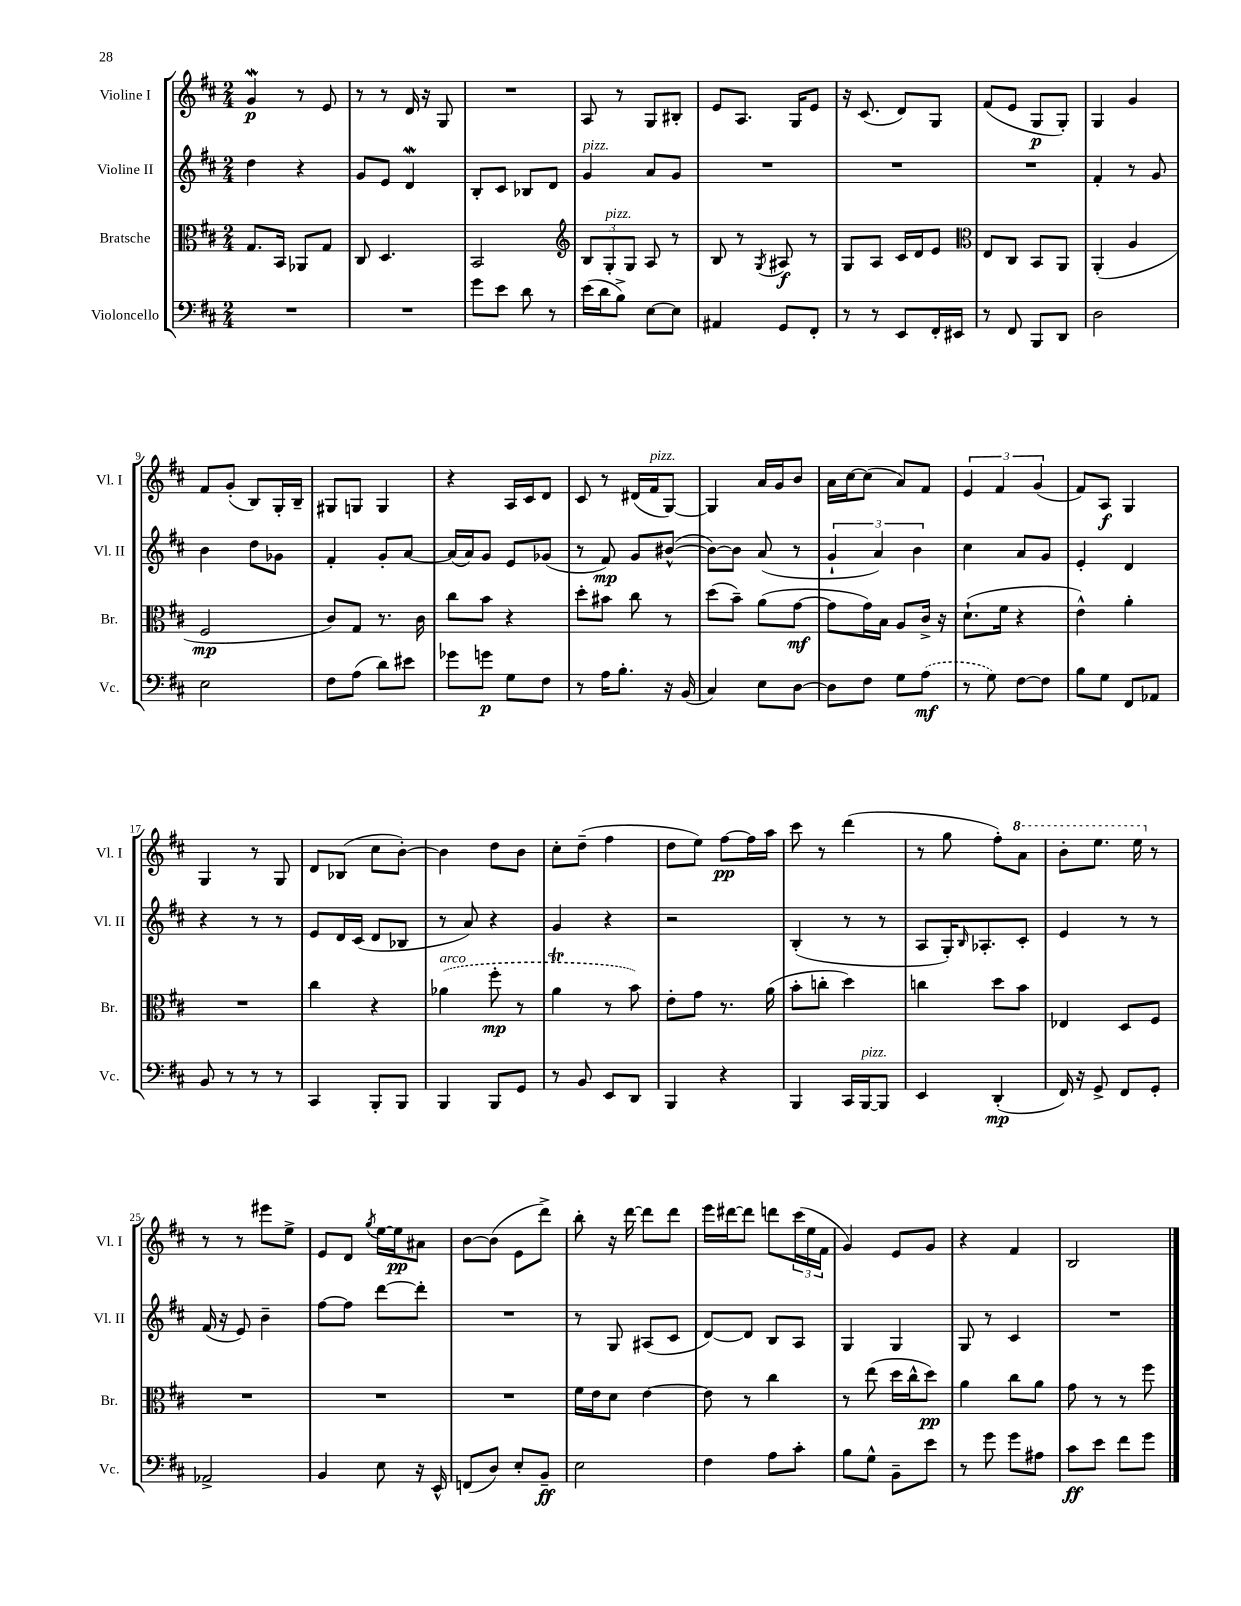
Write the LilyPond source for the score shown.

<<
\new StaffGroup <<
\new Staff = "s0" \with { instrumentName = "Violine I" shortInstrumentName = "Vl. I" } {
    \clef treble \key d \major \numericTimeSignature \time 2/4
    g'4\mordent\p r8 e'8 |
    r8 r8 d'16 r16 g8 |
    R2 |
    a8 r8 g8 bis8-. |
    e'8 a8. g16 e'8 |
    r16 cis'8.( d'8) g8 |
    fis'8( e'8 g8\p g8-.) |
    g4 g'4 |
    fis'8 g'8-.( b8) g16-. b16-- |
    gis8 g8 g4 |
    r4 a16 cis'16 d'8 |
    cis'8 r8 dis'16( fis'16^\markup { \italic "pizz." } g8~) |
    g4 a'16 g'16 b'8 |
    a'16 cis''16~ cis''8( a'8) fis'8 |
    \tuplet 3/2 { e'4 fis'4 g'4( } |
    fis'8) a8\f g4 |
    g4 r8 g8 |
    d'8 bes8( cis''8 b'8~-.) |
    b'4 d''8 b'8 |
    cis''8-. d''8--( fis''4 |
    d''8 e''8) fis''8~\pp fis''16 a''16 |
    cis'''8 r8 d'''4( |
    r8 g''8 fis''8-.) \ottava #1 a''8 |
    b''8-. e'''8. e'''16 \ottava #0 r8 |
    r8 r8 eis'''8 e''8-> |
    e'8 d'8 \acciaccatura { g''8 } e''16~ e''16\pp ais'8 |
    b'8~ b'8( e'8 d'''8->) |
    b''8-. r16 d'''16~ d'''8 d'''8 |
    e'''16 dis'''16~ dis'''8 d'''8 \tuplet 3/2 { cis'''16( e''16 fis'16 } |
    g'4) e'8 g'8 |
    r4 fis'4 |
    b2 \bar "|." |
}
\new Staff = "s1" \with { instrumentName = "Violine II" shortInstrumentName = "Vl. II" } {
    \clef treble \key d \major \numericTimeSignature \time 2/4
    d''4 r4 |
    g'8 e'8 d'4\mordent |
    b8-. cis'8 bes8 d'8 |
    g'4^\markup { \italic "pizz." } a'8 g'8 |
    R2 |
    R2 |
    R2 |
    fis'4-. r8 g'8 |
    b'4 d''8 ges'8 |
    fis'4-. g'8-. a'8~ |
    a'16( a'16) g'8 e'8 ges'8( |
    r8 fis'8\mp) g'8 bis'8~-^( |
    bis'8~) bis'8 a'8( r8 |
    \tuplet 3/2 { g'4-! a'4) b'4 } |
    cis''4 a'8 g'8 |
    e'4-. d'4 |
    r4 r8 r8 |
    e'8 d'16 cis'16( d'8 bes8 |
    r8 a'8) r4 |
    g'4 r4 |
    r2 |
    b4-.( r8 r8 |
    a8 g16-.) \grace { b16 } aes8.-. cis'8-. |
    e'4 r8 r8 |
    fis'16( r16 e'8) b'4-- |
    fis''8~ fis''8 d'''8~ d'''8-. |
    R2 |
    r8 g8 ais8( cis'8 |
    d'8~) d'8 b8 a8 |
    g4 g4 |
    g8 r8 cis'4 |
    R2 \bar "|." |
}
\new Staff = "s2" \with { instrumentName = "Bratsche" shortInstrumentName = "Br." } {
    \clef alto \key d \major \numericTimeSignature \time 2/4
    g8. b,16 aes,8 g8 |
    cis8 d4. |
    b,2 |
    \clef treble \tuplet 3/2 { b8 g8-.^\markup { \italic "pizz." } g8 } a8 r8 |
    b8 r8 \acciaccatura { g8 } ais8\f r8 |
    g8 a8 cis'16 d'16 e'8 |
    \clef alto e8 cis8 b,8 a,8 |
    a,4-.( a4 |
    fis2\mp |
    cis'8) g8 r8. cis'16 |
    cis''8 b'8 r4 |
    d''8-. bis'8 cis''8 r8 |
    d''8( b'8--) a'8( g'8~\mf |
    g'8 g'16) b16 a8 cis'16-> r16 |
    d'8.-!( fis'16 r4 |
    e'4-^) a'4-. |
    R2 |
    cis''4 r4 |
    \once \slurDashed aes'4^\markup { \italic "arco" }( fis''8-.\mp r8 |
    a'4\trill r8 b'8) |
    e'8-. g'8 r8. a'16( |
    b'8-. c''8-. d''4) |
    c''4 d''8 b'8 |
    ees4 d8 fis8 |
    R2 |
    R2 |
    R2 |
    fis'16 e'16 d'8 e'4~ |
    e'8 r8 cis''4 |
    r8 e''8( d''16 cis''16-^ d''8\pp) |
    a'4 cis''8 a'8 |
    g'8 r8 r8 fis''8 \bar "|." |
}
\new Staff = "s3" \with { instrumentName = "Violoncello" shortInstrumentName = "Vc." } {
    \clef bass \key d \major \numericTimeSignature \time 2/4
    R2 |
    R2 |
    g'8 e'8 d'8 r8 |
    e'16( d'16 b8->) e8~ e8 |
    ais,4 g,8 fis,8-. |
    r8 r8 e,8 fis,16-. eis,16 |
    r8 fis,8 b,,8 d,8 |
    d2 |
    e2 |
    fis8 a8( d'8) eis'8 |
    ges'8 g'8\p g8 fis8 |
    r8 a16 b8.-. r16 b,16( |
    cis4) e8 d8~ |
    d8 fis8 g8 \once \slurDashed a8\mf( |
    r8 g8) fis8~ fis8 |
    b8 g8 fis,8 aes,8 |
    b,8 r8 r8 r8 |
    cis,4 b,,8-. b,,8 |
    b,,4 b,,8 g,8 |
    r8 b,8 e,8 d,8 |
    b,,4 r4 |
    b,,4 cis,16 b,,16~^\markup { \italic "pizz." } b,,8 |
    e,4 d,4-.\mp( |
    fis,16) r16 g,8-> fis,8 g,8-. |
    aes,2-> |
    b,4 e8 r16 e,16-^ |
    f,8( d8) e8-. b,8--\ff |
    e2 |
    fis4 a8 cis'8-. |
    b8 g8-^ b,8-- e'8 |
    r8 g'8 g'8 ais8 |
    cis'8\ff e'8 fis'8 g'8 \bar "|." |
}
>>
>>
